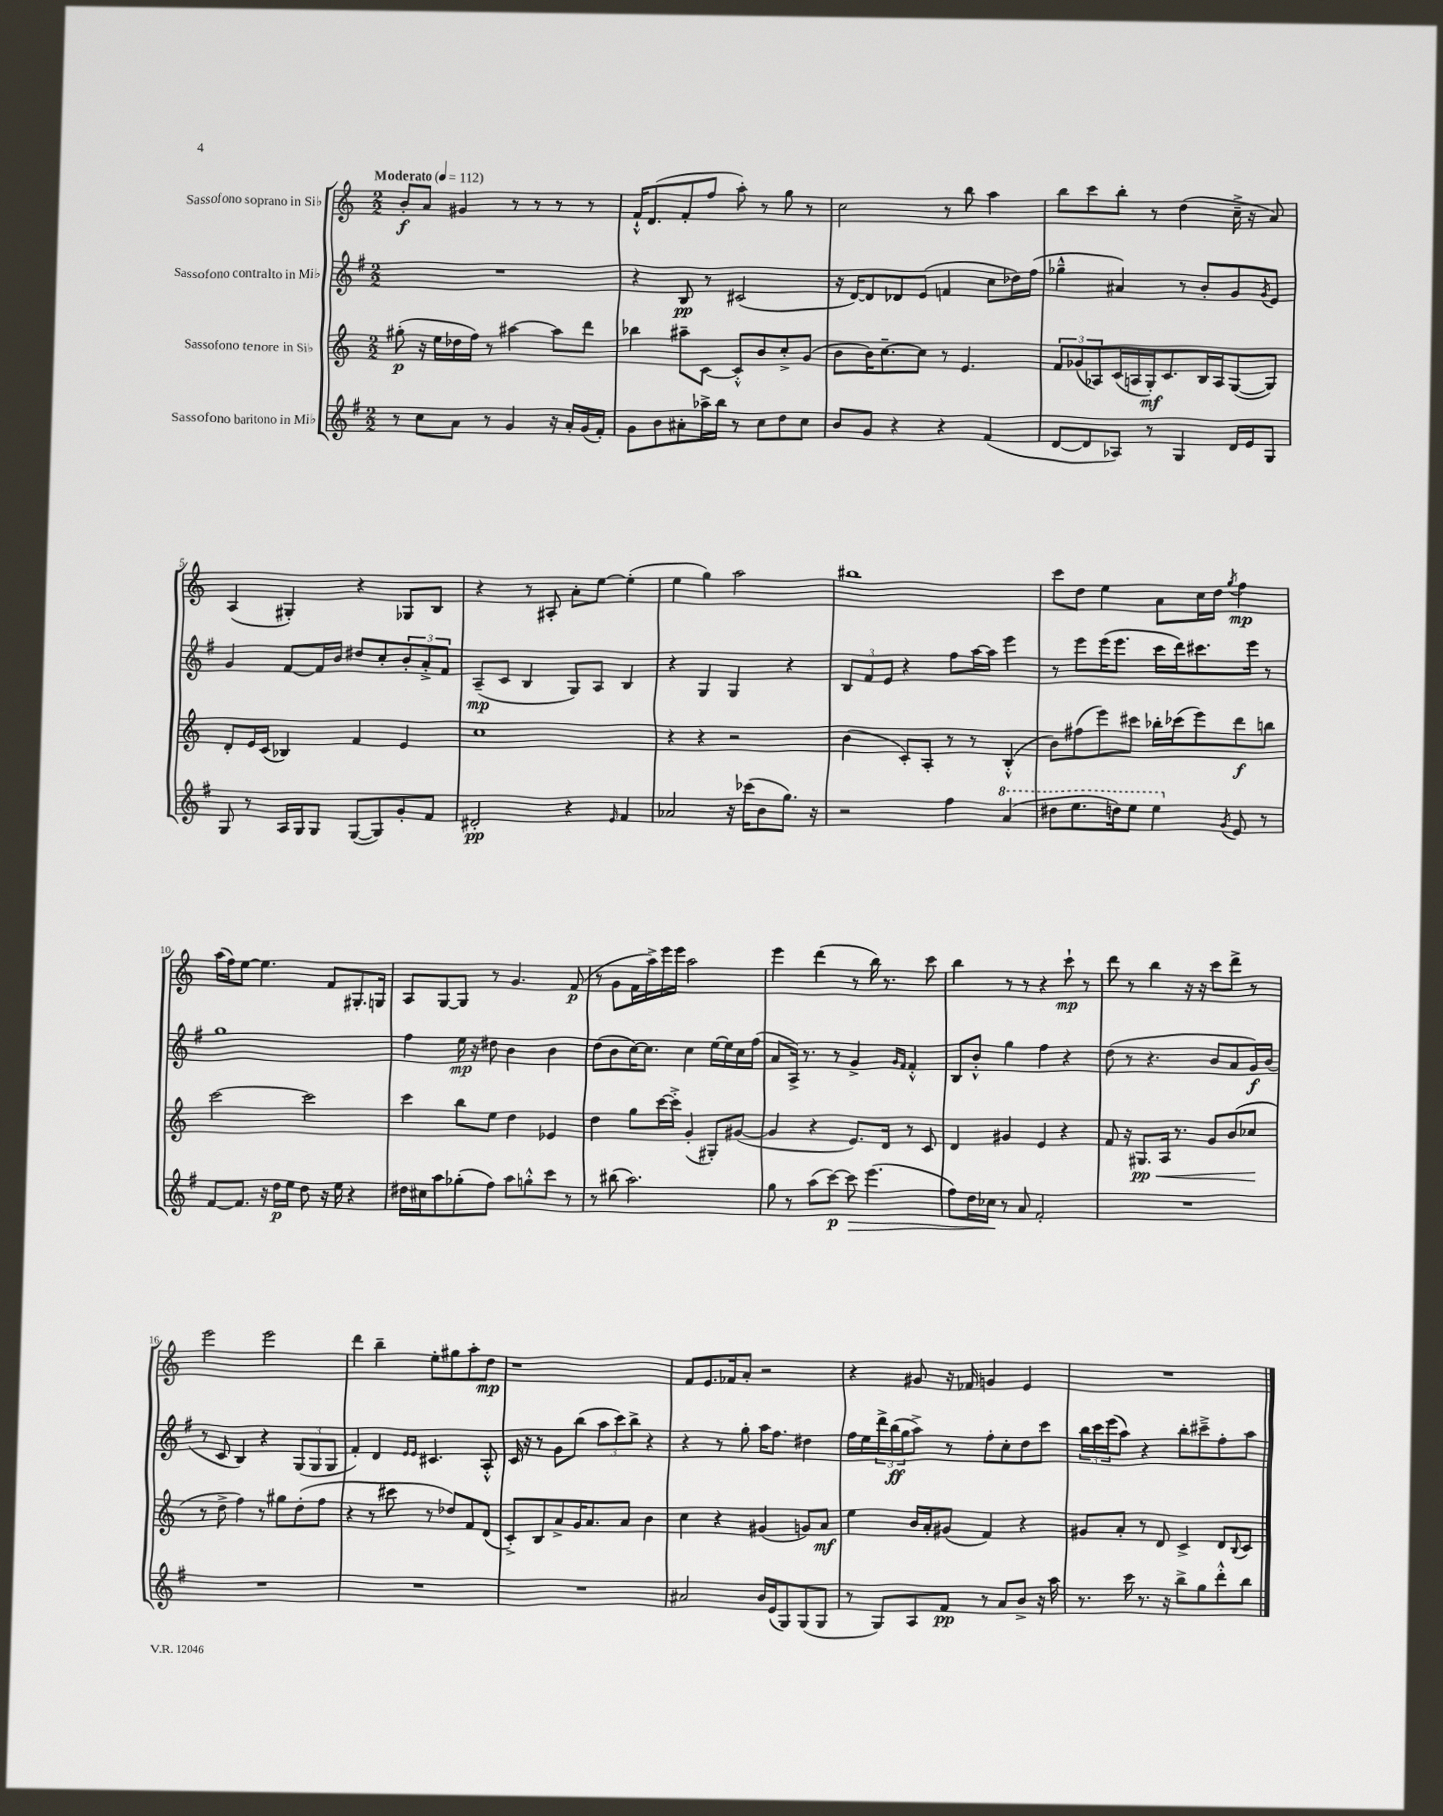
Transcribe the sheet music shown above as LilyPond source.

<<
\new StaffGroup <<
\new Staff = "s0" \with { instrumentName = "Sassofono soprano in Sib" } {
    \clef treble \key c \major \numericTimeSignature \time 2/2 \tempo "Moderato" 4 = 112
    b'8-.\f a'8 gis'4 r8 r8 r8 r8 |
    f'16-!-^ d'8.( f'8-. f''8 a''8-.) r8 g''8 r8 |
    c''2 r8 b''8 a''4 |
    b''8 c'''8 b''8-. r8 d''4( c''16---> r16 a'8) |
    a4( gis4-.) r4 ges8 b8 |
    r4 r8 ais8-. a'8-. e''8~ e''4-.( |
    e''4 g''4) a''2 |
    bis''1 |
    c'''8 d''8 e''4 a'8 c''16 d''16 \acciaccatura { g''8 } f''4\mp |
    a''16( f''16) e''8~ e''4. f'8 gis8.-. g16 |
    a8 g8~ g8 r8 g'4. f'8\p( |
    r8 g'8 f'16 a''16->) e'''16 e'''16 a''2 |
    e'''4 d'''4( r8 b''16) r8. c'''8 |
    b''4 r8 r8 r4 c'''8-!\mp r8 |
    d'''8 r8 b''4 r16 r16 c'''8 d'''8-> r8 |
    e'''2 e'''2 |
    d'''4 b''4-- e''8-. gis''8 a''8-. d''8\mp |
    r1 |
    f'8 e'8. fes'16 a'8-. r2 |
    r4 gis'8 r16 fes'16 g'4 e'4 |
    R1 \bar "|." |
}
\new Staff = "s1" \with { instrumentName = "Sassofono contralto in Mib" } {
    \clef treble \key g \major \numericTimeSignature \time 2/2
    R1 |
    r4 b8\pp r8 cis'2( |
    r16 d'16~) d'8 des'8 e'8( f'4 c''8 des''16) fis''16( |
    ges''4---^ ais'4) r8 b'8-. g'8 \acciaccatura { g'8 } e'8 |
    g'4 fis'8~ fis'16 b'16 dis''8 c''8-. \tuplet 3/2 { b'8-. a'8-.-> fis'8 } |
    a8--\mp( c'8 b4 g8) a8 b4 |
    r4 g4 g4 r4 |
    \tuplet 3/2 { b8 fis'8 e'8 } r4 fis''8 a''16~ a''16 e'''4 |
    r8 e'''8 e'''16( e'''8. c'''16 d'''16) cis'''8. e'''16 r8 |
    g''1 |
    fis''4 e''16\mp r16 dis''8 b'4 b'4 |
    d''8( b'8 c''16~) c''8. c''4 e''16~ e''16 c''16 fis''16( |
    a'8 a16->) r8. r8 g'4-> \grace { g'16 fis'16 } fis'4-.-^ |
    b8 b'8-.-^ g''4 fis''4 r4 |
    d''8( r8 r4. b'8 a'8 g'16\f) b'16( |
    r8 c'8 b4) r4 \tuplet 3/2 { g8( g8 g8 } |
    fis'4-.) d'4 \grace { e'16 e'16 } cis'4. a8-.-^ |
    c'16 r16 r8 g'8 b''8( \tuplet 3/2 { a''8 c'''8) b''8-> } r4 |
    r4 r8 g''8-. a''16 fis''8. dis''4 |
    fis''16 e''16 \tuplet 3/2 { d'''16-> b''16\ff( g''16 } a''8->) r8 fis''8-. c''8-. d''8 c'''8 |
    \tuplet 3/2 { b''16 c'''16 e'''16( } a''8) r4 b''8-. cis'''8---> fis''8-. a''8 \bar "|." |
}
\new Staff = "s2" \with { instrumentName = "Sassofono tenore in Sib" } {
    \clef treble \key c \major \numericTimeSignature \time 2/2
    gis''8-.\p( r16 e''16 des''16 f''16) r8 ais''4~ ais''8 d'''8 |
    bes''4 ais''8-- c'8~ c'8-.-^ b'8 c''8-.-> g'8( |
    b'8 b'16) c''8.~-- c''8 r8 e'4. |
    \tuplet 3/2 { f'8 ges'8( aes8) } c'16( a16 g16-.\mf) c'8. b16 a16 g8~( g8) |
    d'8-. e'16 c'16( bes4) f'4 e'4 |
    c''1 |
    r4 r4 r2 |
    b'4( c'8-.) a8-. r8 r8 b4-.-^( |
    b'8) fis''8( e'''8) cis'''8 bes''16-. ces'''16( e'''8) d'''8\f b''8 |
    c'''2~ c'''2 |
    c'''4 b''8 e''8 d''4 ees'4 |
    d''4 g''8 c'''16~ c'''16-.-> g'4-.( gis8-.) gis'8~( |
    gis'4 r4 e'8.) d'16 r8 c'8 |
    d'4 gis'4 e'4 r4 |
    f'8 r16 gis8.\pp\< a16 r8. g'8 b'8( ces''8\! |
    r8 d''8-> f''4) r8 gis''8 d''8-.( f''8 |
    r4 r8 cis'''8 r8 des''8) f'8 d'8( |
    c'8-.->) b8 a'8-> g'16 a'8. a'8 b'4 |
    c''4 r4 gis'4( g'8) a'8\mf |
    e''4 b'16 a'16-. gis'8( f'4) r4 |
    gis'8 a'8-. r8 d'8 c'4-> d'8 \appoggiatura { b8 } c'8 \bar "|." |
}
\new Staff = "s3" \with { instrumentName = "Sassofono baritono in Mib" } {
    \clef treble \key g \major \numericTimeSignature \time 2/2
    r8 c''8 a'8 r8 g'4 r16 a'16-. g'16( fis'16-.) |
    g'8 b'8 ais'8-. aes''16-> b''16 r8 c''8 d''8 c''8 |
    b'8 g'8 r4 r4 fis'4( |
    d'8~ d'8 aes8) r8 g4 d'16 e'16 g8 |
    g8 r8 a16 g16 g8 g8~( g8) g'8-. fis'8 |
    dis'2-.\pp r4 \grace { e'16 } fis'4 |
    aes'2 r16 ces'''16( b'8 g''8.) r16 |
    r2 fis''4 \ottava #1 a''4( |
    dis'''8 e'''8. d'''16) e'''8 e'''4 \ottava #0 \acciaccatura { g'8 } e'8 r8 |
    fis'8~ fis'8. r16 d''16\p e''16 d''8 r16 e''16 r4 |
    dis''16 cis''16 a''8 ges''8-.( fis''8) a''8 g''8-.-^ c'''8 r8 |
    r8 bis''8( a''2.) |
    g''8 r8 a''8( c'''8~\p) c'''8\> e'''4.( |
    fis''8) d''16 ces''16\! r8 a'8 fis'2-. |
    R1 |
    R1 |
    R1 |
    R1 |
    ais'2 b'16 e'16( g8) g8( g8 |
    r8 g8) a8 fis'8\pp r8 a'8 b'8-> r16 a''16 |
    r8. c'''16 r8. r16 b''8-> g''8 d'''8-.-^ b''8 \bar "|." |
}
>>
>>
